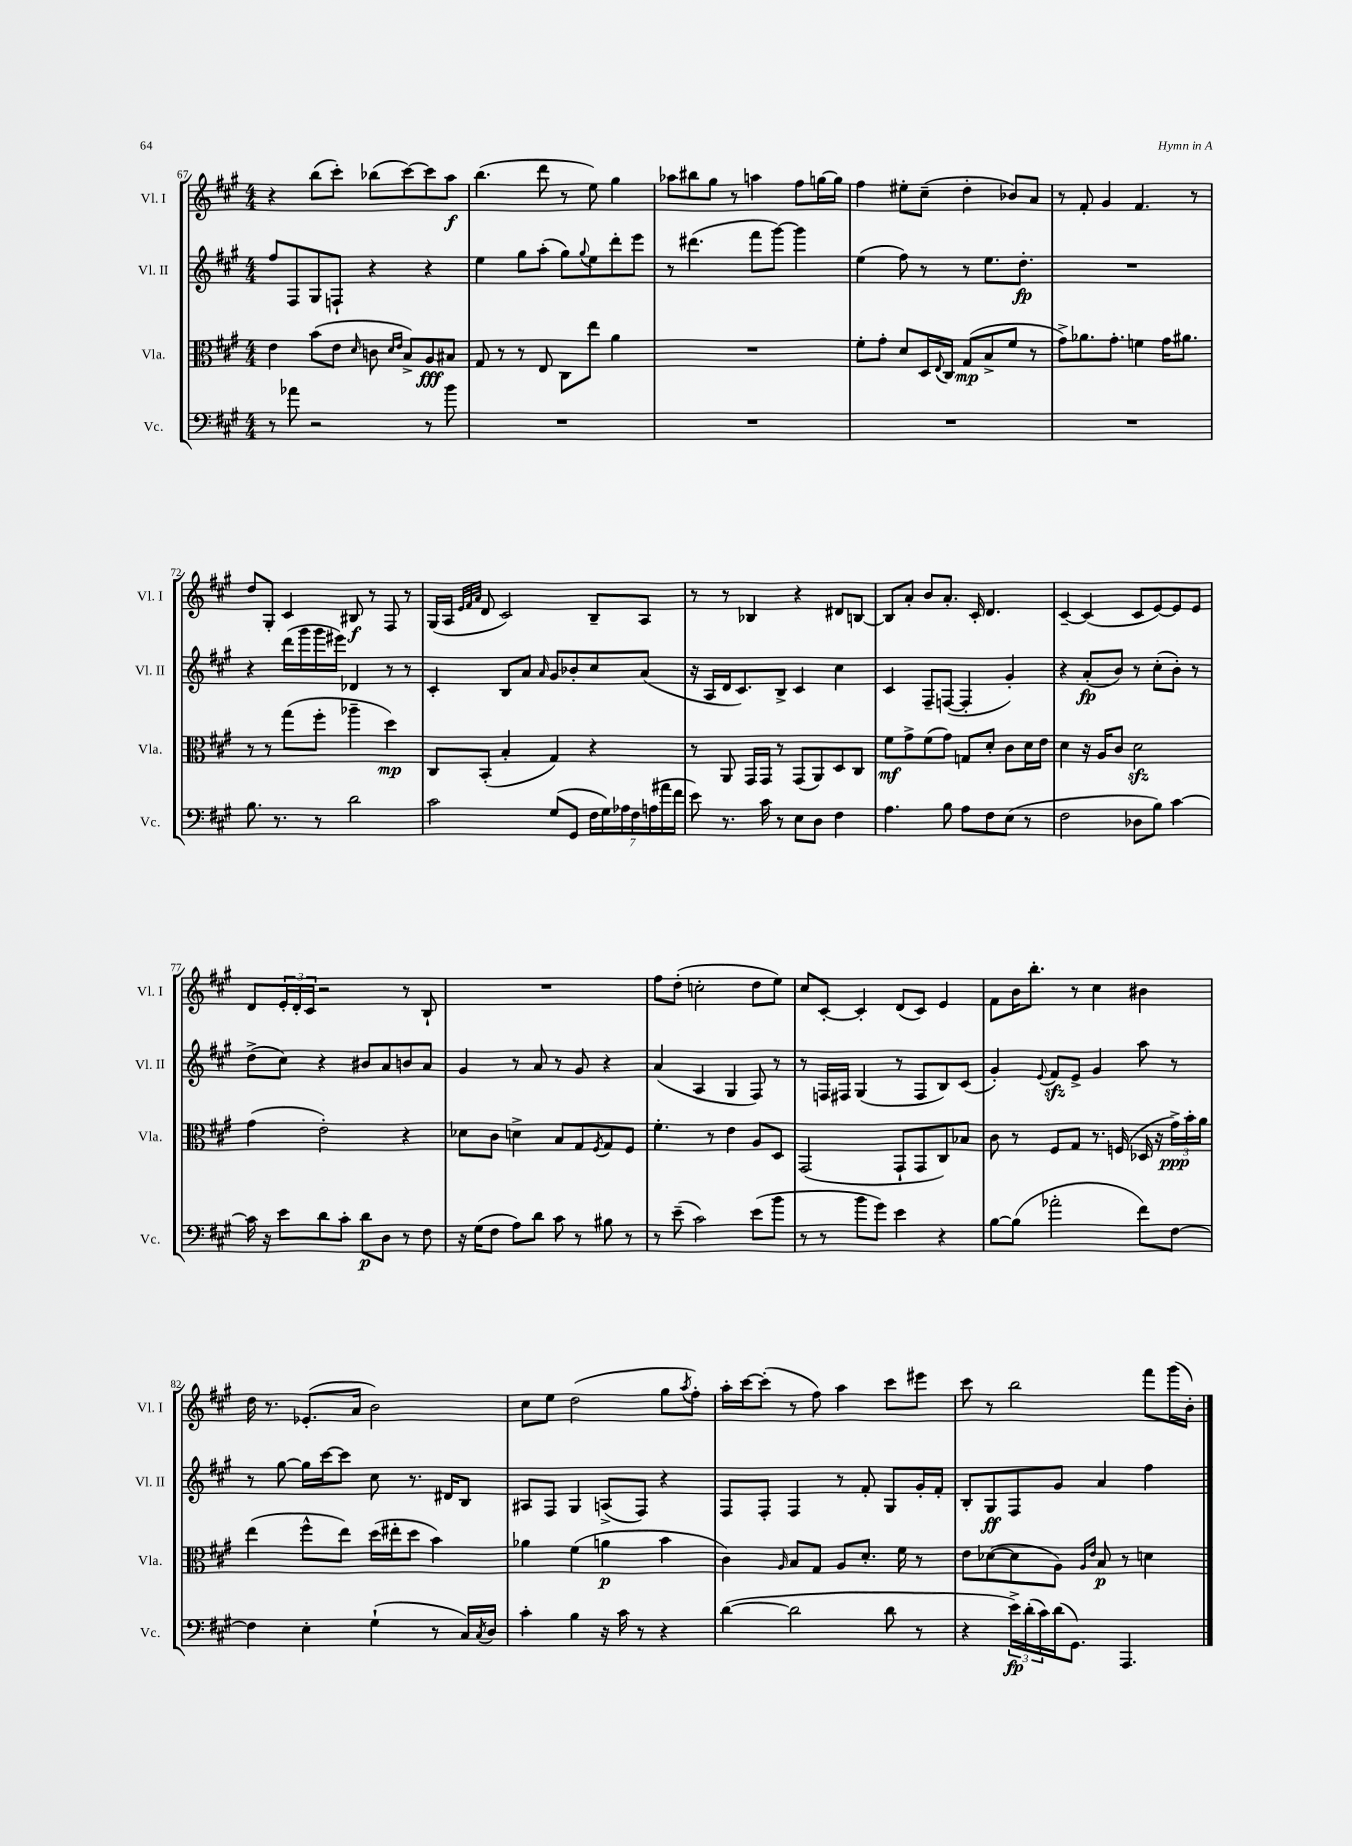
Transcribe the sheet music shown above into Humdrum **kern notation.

**kern	**kern	**kern	**kern
*staff4	*staff3	*staff2	*staff1
*clefF4	*clefC3	*clefG2	*clefG2
*k[f#c#g#]	*k[f#c#g#]	*k[f#c#g#]	*k[f#c#g#]
*M4/4	*M4/4	*M4/4	*M4/4
8r	4e\	8ff#/L	4r
8a-\	.	8F#/	.
2r	(8b\L	8G#/	(8bb\L
.	8e\J	8F`/J	8ccc#'\J)
.	16qqd/	.	.
.	8c\	4r	(8bb-\L
.	16qqd/LL	.	.
.	16qqe/JJ	.	.
.	8B^/L)	.	[8ccc#\)
8r	8A/	4r	8ccc#\]
8b\	8B#/J	.	8aa\J
=	=	=	=
1r	8G#/	4ee\	(4.bb\
.	8r	.	.
.	8r	8gg#\L	.
.	8E/	(8aa'\J	8ddd\
.	8C#\L	8gg#\L)	8r
.	.	8qqgg#/	.
.	8ee\J	8ee\	8ee\)
.	4a\	8ddd'\	4gg#\
.	.	8eee\J	.
=	=	=	=
1r	1r	8r	8aa-\L
.	.	(4.ddd#\	8bb#\
.	.	.	8gg#\J
.	.	.	8r
.	.	8fff#\L	4aa\
.	.	[8ggg#\J)	.
.	.	4ggg#\]	8ff#\L
.	.	.	[16gg\L
.	.	.	16gg\]JJ
=	=	=	=
1r	8f#'\L	(4ee\	4ff#\
.	8g#'\J	.	.
.	8d/L	8ff#\)	8ee#'\L
.	16D/L	8r	(8cc#~\J
.	8qqE/	.	.
.	16C#/JJ	.	.
.	(8G#/L	8r	4dd'\
.	8B^/	8.ee\L	.
.	8f#/J	.	8b-/L)
.	.	8.dd'\J	.
.	8r	.	8a/J
=	=	=	=
1r	8g#^\L)	1r	8r
.	8.a-\	.	8f#'/
.	.	.	4g#/
.	8.g#'\J	.	.
.	4f\	.	4.f#/
.	16g#\LK	.	.
.	8.a#\J	.	.
.	.	.	8r
=	=	=	=
8.B\	8r	4r	8dd/L
.	8r	.	8G#'/J
8.r	.	.	.
.	(8gg#\L	(16ddd\LL	4c#/
.	.	16ggg#\	.
8r	8ff#'\J	16ggg#\	.
.	.	16eee#\JJ)	.
2d\	4aa-~\	4d-/	8B#/
.	.	.	8r
.	4dd\)	8r	8F#/
.	.	8r	8r
=	=	=	=
2c#\	8C#/L	4c#'/	(16G#/LL
.	.	.	16A/JJ
.	.	.	32qqe/LLL
.	.	.	32qqf#/
.	.	.	32qqa/JJJ
.	(8BB'/J	.	8d/
.	4B'/	8B/L	2c#/)
.	.	8a/J	.
.	.	16qqa/	.
(8G#/L	4G#/)	8g#/L	.
8GG#/J	.	8b-'/	.
28F#\LL	4r	8cc#/	8B~/L
28G#\)	.	.	.
28A-\	.	.	.
28F#\	.	.	.
.	.	(8a/J	8A/J
(28A\	.	.	.
28a#\	.	.	.
28f#\JJ	.	.	.
=	=	=	=
8e\)	8r	16r	8r
.	.	16A/LL	.
8.r	8AA/	16d/J	8r
.	.	8.c#/)	.
.	16GG#/LL	.	4B-/
16c#\	16GG#/JJ	.	.
8r	8r	8B^/J	.
8E\L	(8GG#/L	4c#/	4r
8D\J	8AA/)	.	.
4F#\	8D/	4cc#\	8d#/L
.	8C#/J	.	[8B/J
=	=	=	=
4.A\	8f#\L	4c#/	8B/]L
.	8g#^\	.	8a'/J
.	(8f#\	8F#~/L	8b/L
8B\	8g#\J)	([8F/J	8.a'/J
8A\L	8G/L	4F'/]	.
.	.	.	16c#'/
8F#\	8d'/J	.	4.d/
(8E\J	8c#\L	4g#'/)	.
8r	16d\L	.	.
.	16e\JJ	.	.
=	=	=	=
2F#\	4d\	4r	[4c#~/
.	16r	(8a'/L	(4c#/]
.	16A/LK	.	.
.	8c#/J	8b/J)	.
8D-\L	2d\	8r	8c#/L
8B\J)	.	(8cc#'\L	[8e/)
[4c#\	.	8b'\J)	8e/]
.	.	8r	8e/J
=	=	=	=
16c#\]	(4g#\	(8dd^\L	8d/L
16r	.	.	.
8e\L	.	8cc#\J)	24e'/L
.	.	.	24d'/
.	.	.	24c#/JJ
8d\	2e'\)	4r	2r
8c#'\J	.	.	.
8d\L	.	8b#/L	.
8D\J	.	8a/	.
8r	4r	8b/	8r
8F#\	.	8a/J	8B`/
=	=	=	=
16r	8d-\L	4g#/	1r
(16G#\LK	.	.	.
8F#\J	8c#\J	.	.
8A\L)	4d^\	8r	.
8d\J	.	8a/	.
8c#\	8B/L	8r	.
8r	8G#/	8g#/	.
.	8qF#/	.	.
8B#\	8G#/	4r	.
8r	8F#/J	.	.
=	=	=	=
8r	4.f#'\	(4a/	8ff#\L
(8e~\	.	.	(8dd'\J
2c#\)	.	4A/	2cc'\
.	8r	.	.
.	4e\	4G#/	.
(8e\L	8A/L	8F#/)	8dd\L
8b\J	8D/J	8r	8ee\J)
=	=	=	=
8r	(2GG#/	8r	8cc#/L
8r	.	16F/LL	[8c#'/J
.	.	16F#/JJ	.
8b\L	.	(4G#/	4c#'/]
8g#\J)	.	.	.
4e\	8GG#`/L	8r	(8d/L
.	8GG#/	8F#/L	8c#/J)
4r	8C#/)	8B/)	4e/
.	8B-/J	(8c#/J	.
=	=	=	=
[8B\L	8c#\	4g#'/)	8f#\L
(8B\]J	8r	.	16b\K
.	.	.	8.bb'\J
.	.	8qqe/	.
2a-'\	8F#/L	8f#/L	.
.	8G#/J	8e^/J	8r
.	8.r	4g#/	4cc#\
.	(16F/	.	.
8f#\L)	16D-/	8aa\	4b#\
.	16r	.	.
[8F#\J	24g#^\LL)	8r	.
.	24b'\	.	.
.	24a\JJ	.	.
=	=	=	=
4F#\]	(4ee\	8r	16dd\
.	.	.	8.r
.	.	[8gg#\	.
4E'\	8ff#^^\L	16gg#\]LL	(8.e-'/L
.	.	[16ccc#\J	.
.	8ee\J)	8ccc#\]J	.
.	.	.	16a/Jk
(4G#`\	(16dd\LL	8cc#\	2b\)
.	16ee#'\J	.	.
.	8dd\J	8.r	.
8r	4b\)	.	.
.	.	16d#/LK	.
16C#/LL)	.	8B/J	.
8qC#/	.	.	.
16D/JJ	.	.	.
=	=	=	=
4c#'\	4a-\	8A#/L	8cc#\L
.	.	8F#/J	8ee\J
4B\	(4f#\	4G#/	(2dd\
16r	4a\	(8A^/L	.
16c#\	.	.	.
8r	.	8F#/J)	.
4r	4b\	4r	8gg#\L
.	.	.	8qaa/
.	.	.	8ff#'\J)
=	=	=	=
([4d\	4c#\)	8F#/L	16aa'\LL
.	.	.	[16ccc#\J
.	.	8F#'/J	(8ccc#'\]J
.	16qqA/	.	.
2d\]	8B/L	4F#/	8r
.	8G#/J	.	8ff#\)
.	8A/L	8r	4aa\
.	8.d'/J	8f#'/	.
8d\	.	8G#/L	8ccc#\L
.	16f#\	.	.
8r	8r	16g#'/L	8eee#\J
.	.	16f#'/JJ	.
=	=	=	=
4r	8e\L	8B'/L	8ccc#\
.	([8d-\	8G#/	8r
24e^\LL)	8d-\]	8F#/	2bb\
(24d'\	.	.	.
24c#\)	.	.	.
(16d\J	8A\J)	8g#/J	.
8.GG#\J)	.	.	.
.	16qqA/LL	.	.
.	16qqe/JJ	.	.
.	8B/	4a/	.
4.AAA/	8r	.	.
.	4d\	4ff#\	8fff#\L
.	.	.	(16ggg#\L
.	.	.	16b'\JJ)
==	==	==	==
*-	*-	*-	*-
